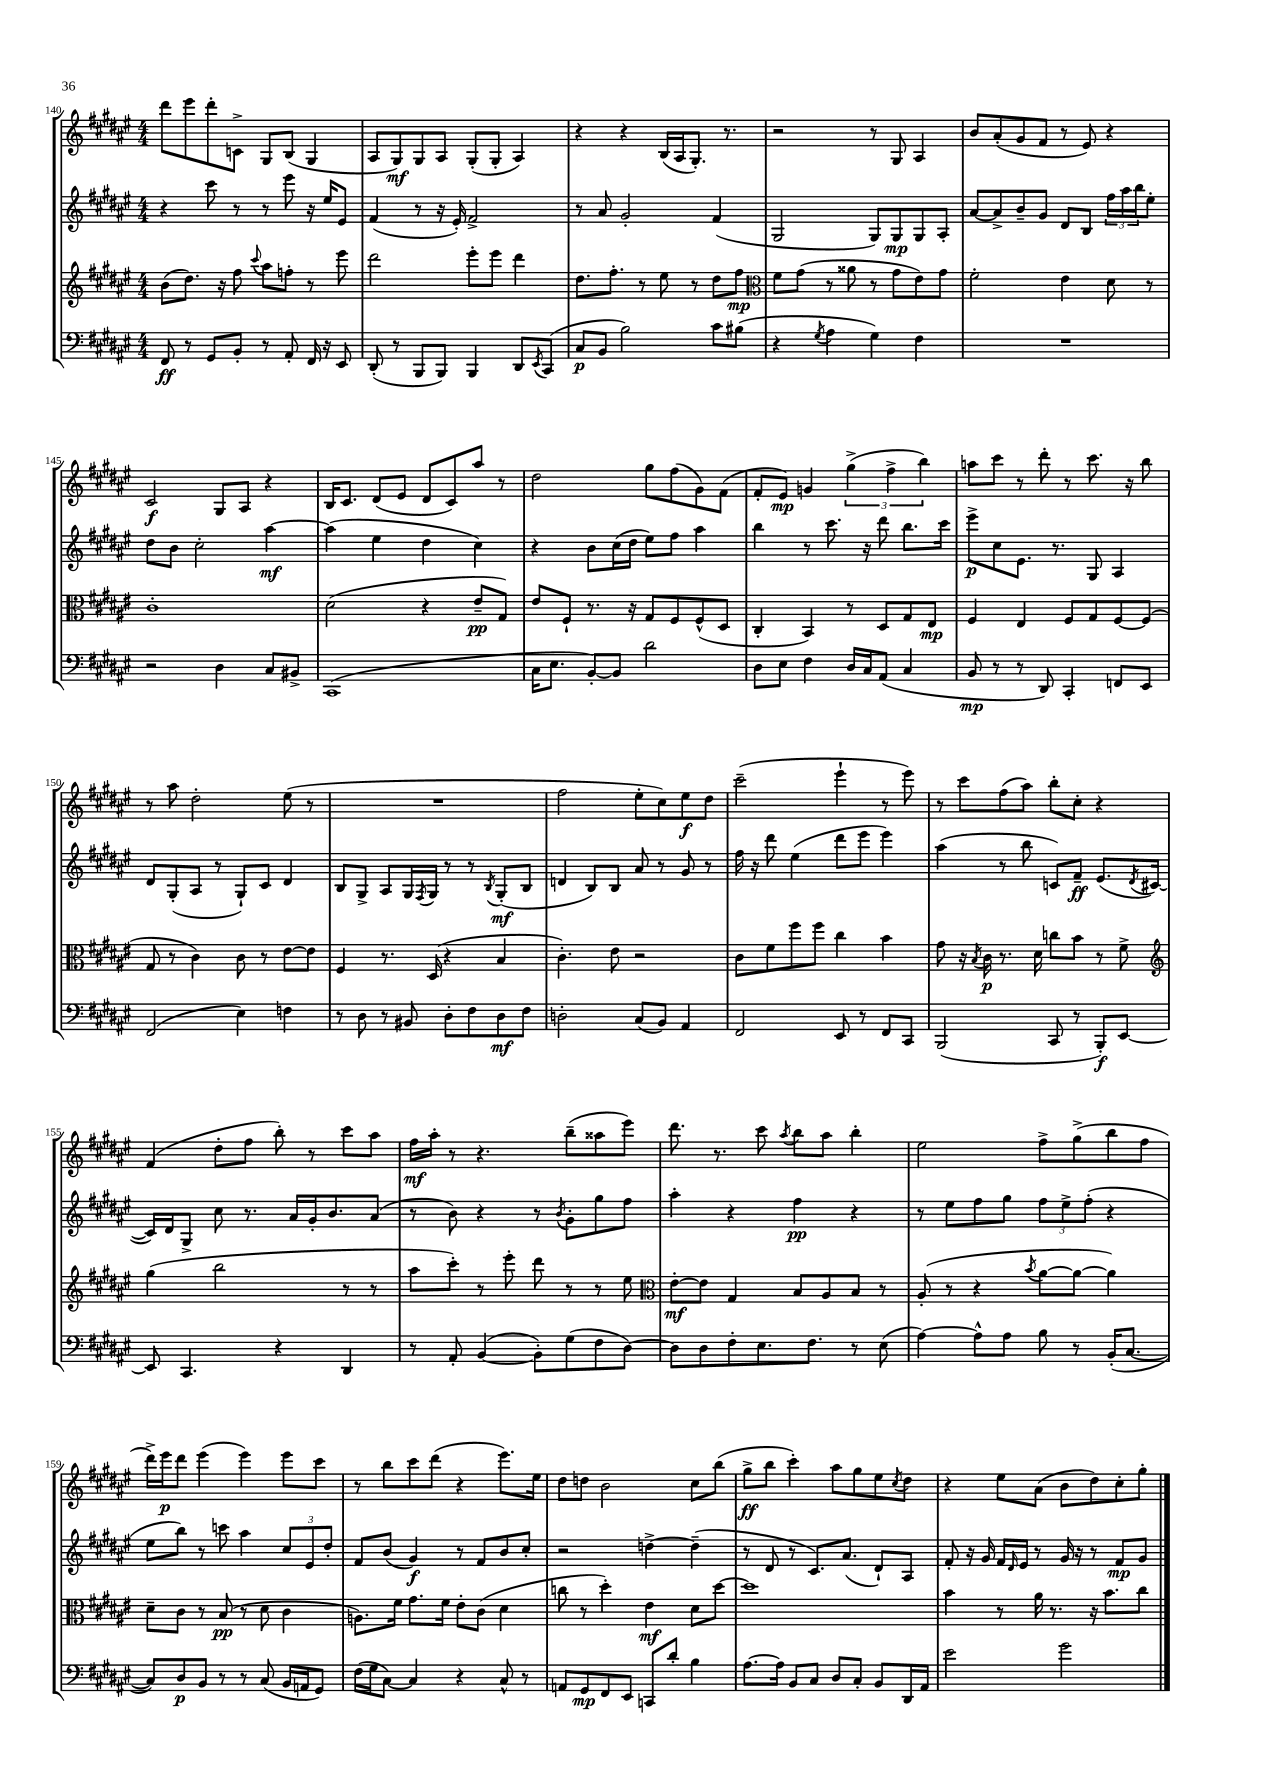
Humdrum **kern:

**kern	**dynam	**kern	**dynam	**kern	**dynam	**kern	**dynam
*part4	*part4	*part3	*part3	*part2	*part2	*part1	*part1
*staff4	*staff4	*staff3	*staff3	*staff2	*staff2	*staff1	*staff1
*clefF4	*	*clefG2	*	*clefG2	*	*clefG2	*
*k[f#c#g#d#a#e#]	*	*k[f#c#g#d#a#e#]	*	*k[f#c#g#d#a#e#]	*	*k[f#c#g#d#a#e#]	*
*M4/4	*	*M4/4	*	*M4/4	*	*M4/4	*
=140	=140	=140	=140	=140	=140	=140	=140
8FF#/	ff	(8b\L	.	4r	.	8ddd#\L	.
8r	.	8.dd#\J)	.	.	.	8eee#\	.
8GG#/L	.	.	.	8ccc#\	.	8ddd#'\	.
.	.	16r	.	.	.	.	.
8BB'/J	.	8ff#\	.	8r	.	8cn^\J	.
.	.	8qqccc#/	.	.	.	.	.
8r	.	8aa#\L	.	8r	.	8G#/L	.
8AA#'/	.	8ffn'\J	.	8eee#\	.	(8B/J	.
16FF#/	.	8r	.	16r	.	4G#/	.
16r	.	.	.	16ee#/KL	.	.	.
8EE#/	.	8eee#\	.	8e#/J	.	.	.
=141	=141	=141	=141	=141	=141	=141	=141
(8DD#'/	.	2ddd#\	.	(4f#/	.	8A#/L	.
8r	.	.	.	.	.	8G#/)	mf
8BBB/L	.	.	.	8r	.	8G#/	.
8BBB/J)	.	.	.	16r	.	8A#/J	.
.	.	.	.	16e#'/)	.	.	.
4BBB/	.	8eee#'\L	.	2f#^/	.	(8G#'/L	.
.	.	8eee#\J	.	.	.	8G#'/J	.
8DD#/L	.	4ddd#\	.	.	.	4A#/)	.
8qEE#/	.	.	.	.	.	.	.
(8CC#/J	.	.	.	.	.	.	.
=142	=142	=142	=142	=142	=142	=142	=142
8C#/L	p	8.dd#\L	.	8r	.	4r	.
8BB/J	.	.	.	8a#/	.	.	.
.	.	8.ff#'\J	.	.	.	.	.
2B\)	.	.	.	2g#'/	.	4r	.
.	.	8r	.	.	.	.	.
.	.	8ee#\	.	.	.	(16B/LL	.
.	.	.	.	.	.	16A#/J	.
.	.	8r	.	.	.	8.G#'/J)	.
8c#\L	.	8dd#\L	.	(4f#/	.	.	.
.	.	.	.	.	.	8.r	.
(8B#X\J	.	8ff#\J	mp	.	.	.	.
=143	=143	=143	=143	=143	=143	=143	=143
*	*	*clefC3	*	*	*	*	*
4r	.	8f#\L	.	2G#/	.	2r	.
.	.	(8g#\J	.	.	.	.	.
8qG#/	.	.	.	.	.	.	.
4A#\	.	8r	.	.	.	.	.
.	.	8a##X\	.	.	.	.	.
4G#\)	.	8r	.	8G#/L)	.	8r	.
.	.	8g#\L	.	8G#/	mp	8G#/	.
4F#\	.	8e#\)	.	8G#/	.	4A#/	.
.	.	8g#\J	.	8A#'/J	.	.	.
=144	=144	=144	=144	=144	=144	=144	=144
1r	.	2f#'\	.	[8a#/L	.	8b/L	.
.	.	.	.	8a#^/]	.	(8a#'/	.
.	.	.	.	8b~/	.	8g#/	.
.	.	.	.	8g#/J	.	8f#/J	.
.	.	4e#\	.	8d#/L	.	8r	.
.	.	.	.	8B/J	.	8e#/)	.
.	.	8d#\	.	24ff#\LL	.	4r	.
.	.	.	.	24aa#\	.	.	.
.	.	.	.	24bb\J	.	.	.
.	.	8r	.	8ee#'\J	.	.	.
!!LO:LB:g=z
=145	=145	=145	=145	=145	=145	=145	=145
2r	.	1c#'	.	8dd#\L	.	2c#/	f
.	.	.	.	8b\J	.	.	.
.	.	.	.	2cc#'\	.	.	.
4D#\	.	.	.	.	.	8G#/L	.
.	.	.	.	.	.	8A#/J	.
8C#/L	.	.	.	[4aa#\	mf	4r	.
8BB#X^/J	.	.	.	.	.	.	.
=146	=146	=146	=146	=146	=146	=146	=146
(1CC#	.	(2d#\	.	(4aa#\]	.	16B/KL	.
.	.	.	.	.	.	8.c#/J	.
.	.	.	.	4ee#\	.	(8d#/L	.
.	.	.	.	.	.	8e#/J	.
.	.	4r	.	4dd#\	.	8d#/L	.
.	.	.	.	.	.	8c#/)	.
.	.	8e#~/L	pp	4cc#\)	.	8aa#/J	.
.	.	8G#/J)	.	.	.	8r	.
=147	=147	=147	=147	=147	=147	=147	=147
16C#\KL	.	8e#/L	.	4r	.	2dd#\	.
8.E#\J	.	.	.	.	.	.	.
.	.	8F#`/J	.	.	.	.	.
[8BB'/L)	.	8.r	.	8b\L	.	.	.
8BB/J]	.	.	.	(16cc#\L	.	.	.
.	.	16r	.	16dd#\JJ	.	.	.
2d#\	.	8G#/L	.	8ee#\L)	.	8gg#\L	.
.	.	8F#/	.	8ff#\J	.	(8ff#\	.
.	.	(8F#^^/	.	4aa#\	.	8g#\)	.
.	.	8D#/J	.	.	.	(8f#\J	.
=148	=148	=148	=148	=148	=148	=148	=148
8D#\L	.	4C#'/	.	4bb\	.	8f#'/L	.
8E#\J	.	.	.	.	.	8e#/J)	mp
4F#\	.	4BB/)	.	8r	.	4gn/	.
.	.	.	.	8.ccc#\	.	.	.
16D#/LL	.	8r	.	.	.	(6gg#^\	.
16C#/J	.	.	.	16r	.	.	.
(8AA#/J	.	8D#/L	.	8ddd#\	.	.	.
.	.	.	.	.	.	6ff#^\	.
4C#/	.	8G#/	.	8.bb\L	.	.	.
.	.	.	.	.	.	6bb\)	.
.	.	8E#/J	mp	.	.	.	.
.	.	.	.	16ccc#\Jk	.	.	.
=149	=149	=149	=149	=149	=149	=149	=149
8BB/	mp	4F#/	.	8eee#^\L	p	8aan\L	.
8r	.	.	.	8cc#\	.	8ccc#\J	.
8r	.	4E#/	.	8.e#\J	.	8r	.
8DD#/)	.	.	.	.	.	8ddd#'\	.
.	.	.	.	8.r	.	.	.
4CC#'/	.	8F#/L	.	.	.	8r	.
.	.	8G#/	.	8G#/	.	8.ccc#\	.
8FFn/L	.	[8F#/	.	4A#/	.	.	.
.	.	.	.	.	.	16r	.
8EE#/J	.	(8F#/J]	.	.	.	8bb\	.
!!LO:LB:g=z
=150	=150	=150	=150	=150	=150	=150	=150
(2FF#/	.	8G#/	.	8d#/L	.	8r	.
.	.	8r	.	(8G#'/	.	8aa#\	.
.	.	4c#\)	.	8A#/J	.	2dd#'\	.
.	.	.	.	8r	.	.	.
4E#\)	.	8c#\	.	8G#`/L)	.	.	.
.	.	8r	.	8c#/J	.	.	.
4Fn\	.	[8e#\L	.	4d#/	.	(8ee#\	.
.	.	8e#\J]	.	.	.	8r	.
=151	=151	=151	=151	=151	=151	=151	=151
8r	.	4F#/	.	8B/L	.	1r	.
8D#\	.	.	.	8G#^/J	.	.	.
8r	.	8.r	.	8A#/L	.	.	.
8BB#X/	.	.	.	16G#/L	.	.	.
.	.	.	.	8qF#/	.	.	.
.	.	(16D#/	.	16G#/JJ	.	.	.
8D#'\L	.	4r	.	8r	.	.	.
8F#\	.	.	.	8r	.	.	.
.	.	.	.	8qB/	.	.	.
8D#\	mf	4B/	.	(8G#'/L	mf	.	.
8F#\J	.	.	.	8B/J	.	.	.
=152	=152	=152	=152	=152	=152	=152	=152
2Dn'\	.	4.c#'\)	.	4dn/	.	2ff#\	.
.	.	.	.	8B/L)	.	.	.
.	.	8e#\	.	8B/J	.	.	.
(8C#/L	.	2r	.	8a#/	.	8ee#'\L	.
8BB/J)	.	.	.	8r	.	8cc#\)	.
4AA#/	.	.	.	8g#/	.	8ee#\	f
.	.	.	.	8r	.	8dd#\J	.
=153	=153	=153	=153	=153	=153	=153	=153
2FF#/	.	8c#\L	.	16ff#\	.	(2ccc#~\	.
.	.	.	.	16r	.	.	.
.	.	8f#\	.	8ddd#\	.	.	.
.	.	8ff#\	.	(4ee#\	.	.	.
.	.	8ff#\J	.	.	.	.	.
8EE#/	.	4cc#\	.	8ddd#\L	.	4eee#`\	.
8r	.	.	.	8eee#\J	.	.	.
8FF#/L	.	4b\	.	4eee#\)	.	8r	.
8CC#/J	.	.	.	.	.	8eee#\)	.
=154	=154	=154	=154	=154	=154	=154	=154
(2BBB/	.	8g#\	.	(4aa#\	.	8r	.
.	.	16r	.	.	.	8ccc#\L	.
.	.	8qB/	.	.	.	.	.
.	.	16c#\	p	.	.	.	.
.	.	8.r	.	8r	.	(8ff#\	.
.	.	.	.	8bb\	.	8aa#\J)	.
.	.	16d#\	.	.	.	.	.
8CC#/	.	8ccn\L	.	8cn/L)	.	8bb'\L	.
8r	.	8b\J	.	8f#~/J	ff	8cc#'\J	.
8BBB'/L)	f	8r	.	(8.e#/L	.	4r	.
[8EE#/J	.	8f#^\	.	.	.	.	.
.	.	.	.	8qd#/	.	.	.
.	.	.	.	[16c#X/Jk	.	.	.
!!LO:LB:g=z
=155	=155	=155	=155	=155	=155	=155	=155
*	*	*clefG2	*	*	*	*	*
8EE#/]	.	(4gg#\	.	16c#/LL])	.	(4f#/	.
.	.	.	.	16d#/J	.	.	.
4.CC#/	.	.	.	8G#^/J	.	.	.
.	.	2bb\	.	8cc#\	.	8dd#'\L	.
.	.	.	.	8.r	.	8ff#\J	.
4r	.	.	.	.	.	8bb'\)	.
.	.	.	.	16a#/LL	.	.	.
.	.	.	.	16g#'/J	.	8r	.
.	.	.	.	8.b/	.	.	.
4DD#/	.	8r	.	.	.	8ccc#\L	.
.	.	8r	.	(8a#/J	.	8aa#\J	.
=156	=156	=156	=156	=156	=156	=156	=156
8r	.	8aa#\L	.	8r	.	16ff#\LL	mf
.	.	.	.	.	.	16aa#'\JJ	.
8AA#'/	.	8ccc#'\J)	.	8b\)	.	8r	.
([4BB/	.	8r	.	4r	.	4.r	.
.	.	8eee#'\	.	.	.	.	.
8BB'\L])	.	8ddd#\	.	8r	.	.	.
.	.	.	.	8qb/	.	.	.
(8G#\	.	8r	.	8g#'\L	.	(8bb~\L	.
8F#\	.	8r	.	8gg#\	.	8aa##X\	.
[8D#\J)	.	8ee#\	.	8ff#\J	.	8eee#\J)	.
=157	=157	=157	=157	=157	=157	=157	=157
*	*	*clefC3	*	*	*	*	*
8D#\L]	.	[8e#'\L	mf	4aa#'\	.	8.ddd#\	.
8D#\	.	8e#\J]	.	.	.	.	.
.	.	.	.	.	.	8.r	.
8F#'\	.	4G#/	.	4r	.	.	.
8.E#\	.	.	.	.	.	8ccc#\	.
.	.	.	.	.	.	8qaa#/	.
.	.	8B/L	.	4ff#\	pp	8bb\L	.
8.F#\J	.	.	.	.	.	.	.
.	.	8A#/	.	.	.	8aa#\J	.
8r	.	8B/J	.	4r	.	4bb'\	.
(8E#\	.	8r	.	.	.	.	.
=158	=158	=158	=158	=158	=158	=158	=158
[4A#\)	.	(8A#'/	.	8r	.	2ee#\	.
.	.	8r	.	8ee#\L	.	.	.
8A#^^\L]	.	4r	.	8ff#\	.	.	.
8A#\J	.	.	.	8gg#\J	.	.	.
.	.	8qb/	.	.	.	.	.
8B\	.	[8a#\L	.	12ff#\L	.	8ff#^\L	.
.	.	.	.	12ee#^\	.	.	.
8r	.	8a#\J_	.	.	.	(8gg#^\	.
.	.	.	.	(12ff#'\J	.	.	.
(16BB'/KL	.	4a#\])	.	4r	.	8bb\	.
[8.C#/J	.	.	.	.	.	.	.
.	.	.	.	.	.	8ff#\J	.
!!LO:LB:g=z
=159	=159	=159	=159	=159	=159	=159	=159
8C#/L])	.	8d#~\L	.	8ee#\L	.	16ddd#^\LL)	.
.	.	.	.	.	.	16eee#\J	p
8D#/	p	8c#\J	.	8bb\J)	.	8ddd#\J	.
8BB/J	.	8r	.	8r	.	(4eee#\	.
8r	.	(8B/	pp	8cccn\	.	.	.
8r	.	8r	.	4aa#\	.	4eee#\)	.
(8C#/	.	8d#\	.	.	.	.	.
16BB/LL	.	4c#\	.	12cc#/L	.	8eee#\L	.
16AAn/J	.	.	.	.	.	.	.
.	.	.	.	12e#/	.	.	.
8GG#/J)	.	.	.	.	.	8ccc#\J	.
.	.	.	.	12dd#'/J	.	.	.
=160	=160	=160	=160	=160	=160	=160	=160
(16F#\LL	.	8.An\L)	.	8f#/L	.	8r	.
16G#\J	.	.	.	.	.	.	.
[8C#\J)	.	.	.	(8b/J	.	8bb\L	.
.	.	16f#\Jk	.	.	.	.	.
4C#/]	.	8.g#\L	.	4g#/)	f	8ccc#\	.
.	.	.	.	.	.	(8ddd#\J	.
.	.	16f#\Jk	.	.	.	.	.
4r	.	8e#'\L	.	8r	.	4r	.
.	.	(8c#\J	.	8f#/L	.	.	.
8C#^^/	.	4d#\	.	8b/	.	8.eee#\L)	.
8r	.	.	.	8cc#'/J	.	.	.
.	.	.	.	.	.	16ee#\Jk	.
=161	=161	=161	=161	=161	=161	=161	=161
8AAn/L	.	8ccn\	.	2r	.	8dd#\L	.
8GG#/	mp	8r	.	.	.	8ddn\J	.
8FF#/	.	4dd#'\)	.	.	.	2b\	.
8EE#/J	.	.	.	.	.	.	.
8CCn/L	.	4e#\	mf	[4ddn^\	.	.	.
8d#'/J	.	.	.	.	.	.	.
4B\	.	8d#\L	.	(4dd~\]	.	8cc#\L	.
.	.	[8dd#\J	.	.	.	(8bb\J	.
=162	=162	=162	=162	=162	=162	=162	=162
[8.A#\L	.	1dd#]	.	8r	.	8gg#^\L	ff
.	.	.	.	8d#/	.	8bb\J	.
16A#\Jk]	.	.	.	.	.	.	.
8BB/L	.	.	.	8r	.	4ccc#'\)	.
8C#/J	.	.	.	8.c#/L)	.	.	.
8D#/L	.	.	.	.	.	8aa#\L	.
.	.	.	.	(8.a#/J	.	.	.
8C#'/J	.	.	.	.	.	8gg#\	.
8BB/L	.	.	.	8d#`/L)	.	8ee#\	.
.	.	.	.	.	.	8qcc#/	.
16DD#/L	.	.	.	8A#/J	.	8dd#\J	.
16AA#/JJ	.	.	.	.	.	.	.
=163	=163	=163	=163	=163	=163	=163	=163
2e#\	.	4b\	.	8f#'/	.	4r	.
.	.	.	.	16r	.	.	.
.	.	.	.	16g#/	.	.	.
.	.	8r	.	16f#/LL	.	8ee#\L	.
.	.	.	.	16qqd#/	.	.	.
.	.	.	.	16e#/JJ	.	.	.
.	.	16a#\	.	8r	.	(8a#\J	.
.	.	8.r	.	.	.	.	.
2g#\	.	.	.	16g#/	.	8b\L	.
.	.	.	.	16r	.	.	.
.	.	16r	.	8r	.	8dd#\)	.
.	.	8.b\L	.	.	.	.	.
.	.	.	.	8f#/L	mp	8cc#'\	.
.	.	8cc#\J	.	8g#/J	.	8gg#'\J	.
==	==	==	==	==	==	==	==
*-	*-	*-	*-	*-	*-	*-	*-
